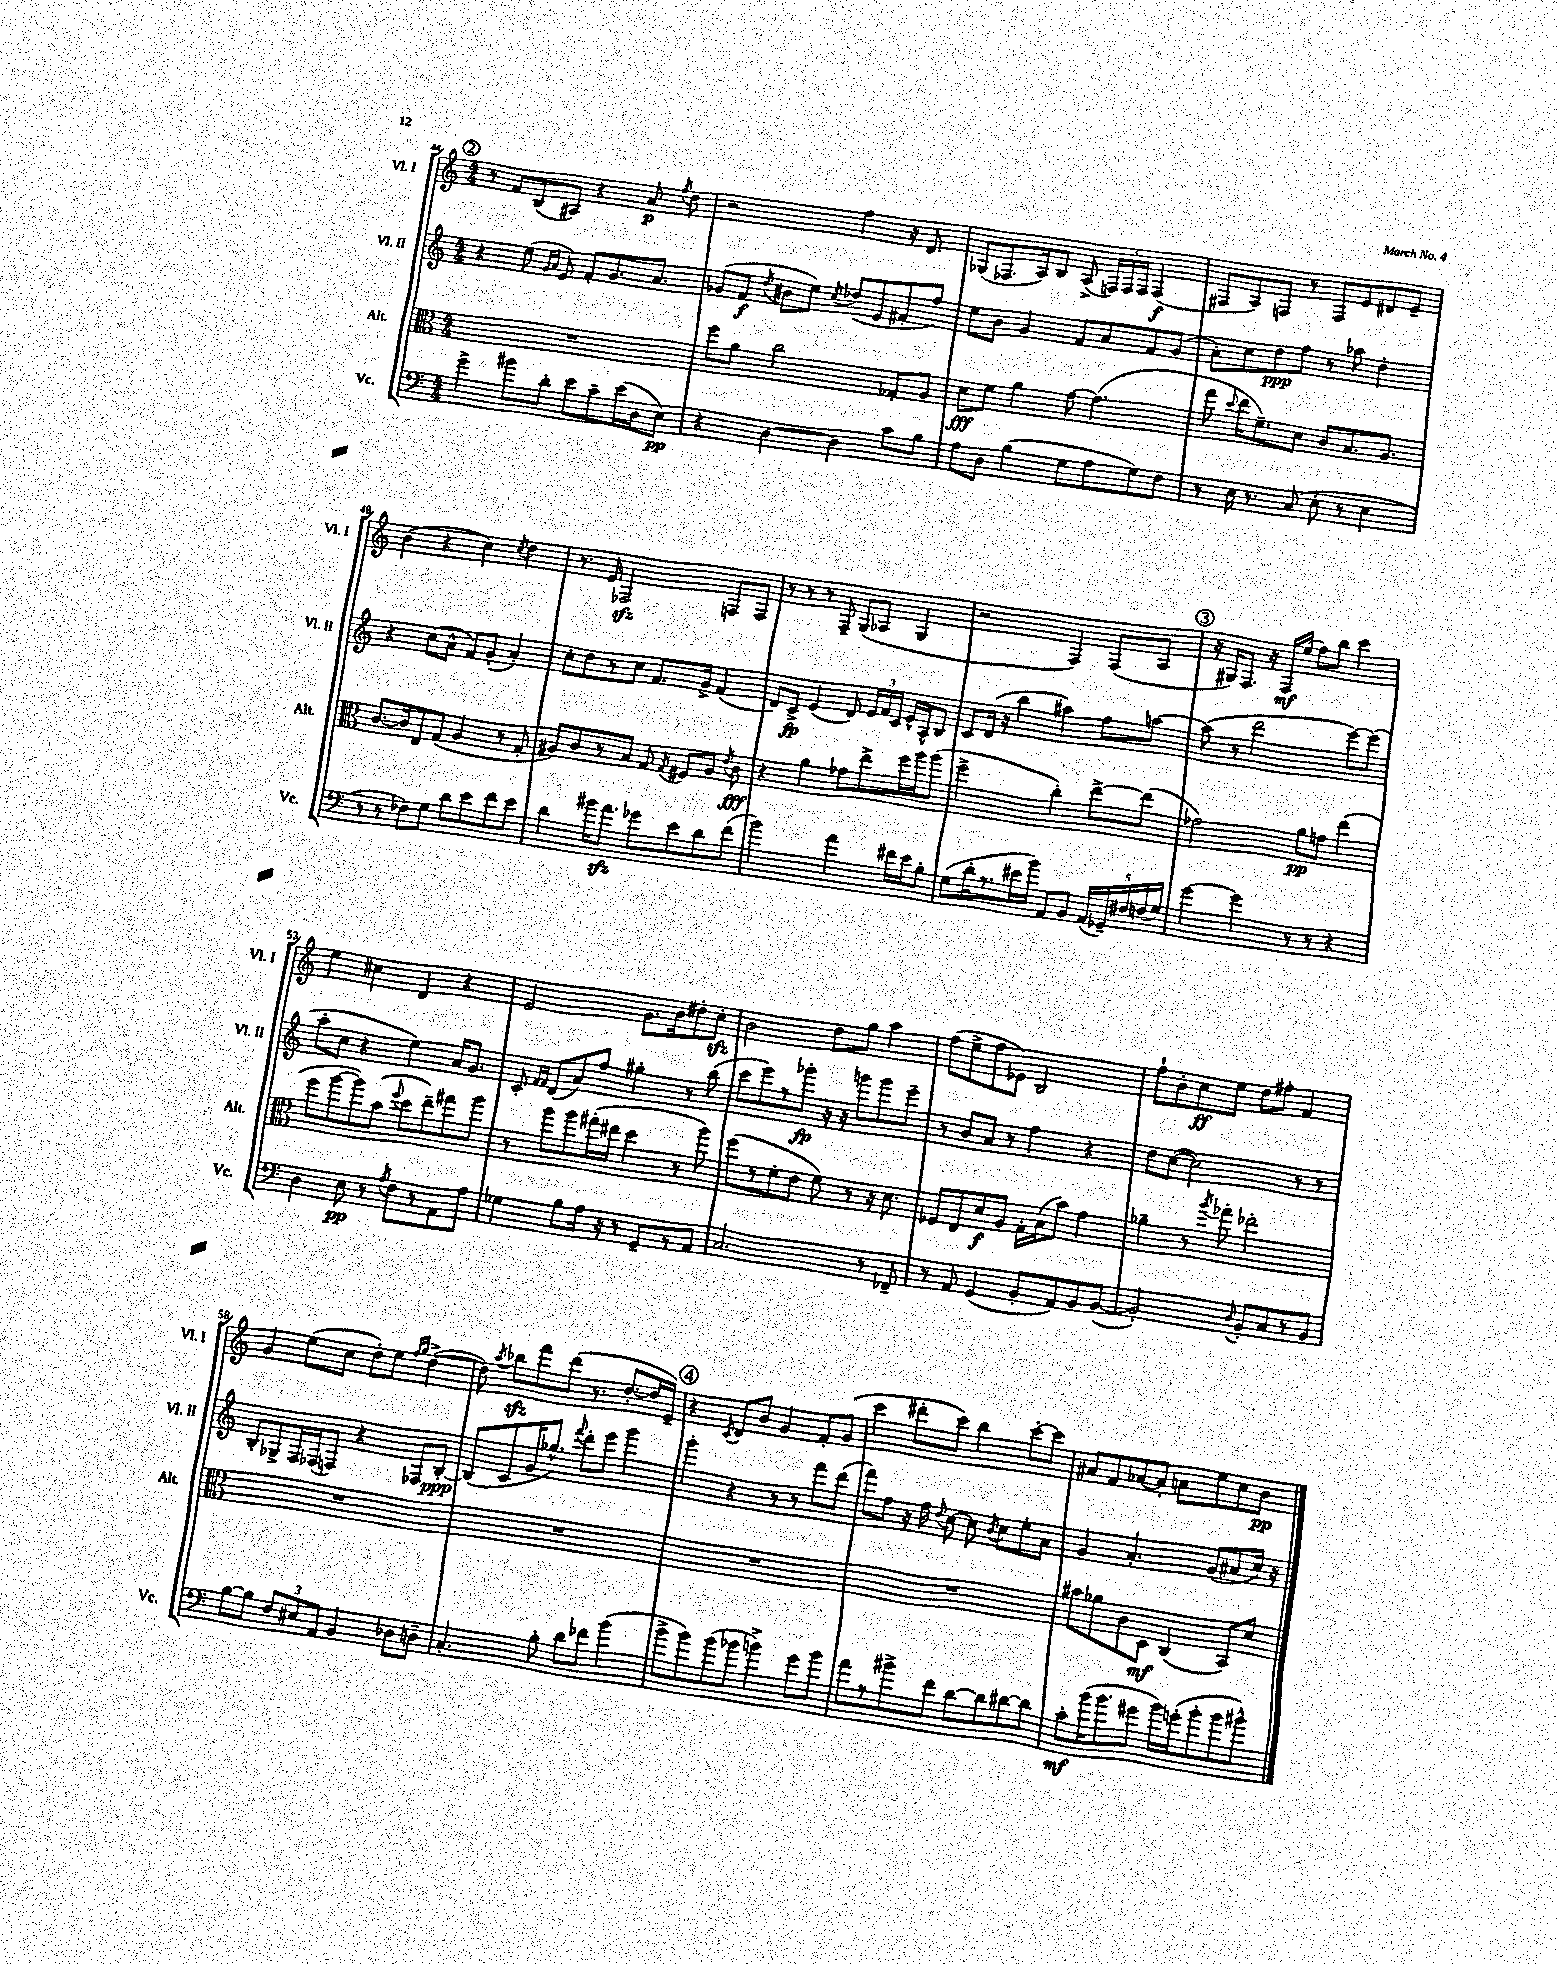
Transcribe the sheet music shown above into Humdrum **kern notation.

**kern	**kern	**kern	**kern
*staff4	*staff3	*staff2	*staff1
*clefF4	*clefC3	*clefG2	*clefG2
*k[]	*k[]	*k[]	*k[]
*M4/4	*M4/4	*M4/4	*M4/4
4g^	1r	4r	8r
.	.	.	8f
8b#	.	(8ee	(8B
.	.	16qqg	.
.	.	16qqa	.
8d'	.	8e)	8A#)
8e	.	8f'	4r
8c~	.	8.g	.
(16e	.	.	8a
16D	.	8.a	.
.	.	.	8qff
8E)	.	.	8dd
=	=	=	=
4r	8ff	(8g-	2r
.	8a	8f	.
.	.	8qdd	.
[4D	2cc	8b#	.
.	.	8ee)	.
.	.	8qcc	.
4D]	.	(8dd-	4ff
.	.	8e	.
8c	8G-'	8f#'	16r
.	.	.	8.d
8B	8A	8ff)	.
=	=	=	=
8A	8d	8ee	(8G-
8D	8f	8b	8.F-
(4B	4a	4g	.
.	.	.	16A)
.	.	.	8B
8G	[8g	8f	(8A^
8A	(4.g]	8a	24F)
.	.	.	24F
.	.	.	24F
8G)	.	8f	(4F
8F	.	(8g	.
=	=	=	=
8r	8gg	8a')	8F#
.	8qqdd	.	.
16E	16ee	8cc	8A)
8.r	8.f~)	.	.
.	.	8dd	8F
(8C	8d	8ff	8r
8E'	8c	8r	8F
8r	8.B	8aa-	8e
4E	.	4dd'	8d#
.	8.A	.	.
.	.	.	8e~
=	=	=	=
8r	[8.c	4r	(4b
8r	.	.	.
.	16c]	.	.
8F-)	8E	(8cc	4r
8G	(8G	8a^^	.
8d	4A	8f)	4cc)
8e	.	(8g'	.
.	.	.	8qcc
8f	8r	4a')	4dd
8e	8G'	.	.
=	=	=	=
4d	8A#)	8cc'	8.r
.	8c	8dd	.
.	.	.	16e
16b#	8r	8r	2F-
8.a	.	.	.
.	8B	8cc	.
8g-	8G	8.f	.
.	8qG	.	.
8e	8F#	.	.
.	.	16g^	.
8d	8A#	(4f	8F
.	8qe	.	.
(8f	8c	.	8F
=	=	=	=
2b)	4r	8d)	8r
.	.	8c^	8r
.	4a	(4e	8r
.	.	.	8F~
4a	8g-	8d)	(8G
.	8ee^	24e	8A-
.	.	24f	.
.	.	24c	.
16f#	16ff	16e^^	4G
16e	16aa	16A^^	.
8B'	(8aa	8B	.
=	=	=	=
(8G	2ff^	8c	2r
16d'	.	(16d	.
8.r	.	16r	.
.	.	4bb	.
16e#	.	.	.
16b)	.	.	.
8AA	4cc')	4aa#)	4F)
8BB	.	.	.
(20AA	[8ee^	8ff	(8F
20GG-~)	.	.	.
20F#	.	.	.
.	(8ee]	[8aa	8A
(20F	.	.	.
20G)	.	.	.
=	=	=	=
[4g	2g-)	(8aa]	16r
.	.	.	16G#)
.	.	8r	8.F
4g]	.	2ddd	.
.	.	.	16r
.	.	.	16F
.	.	.	(16ee
8r	8a	.	8ff)
8r	8g	.	8bb
4r	(4ee	[8eee)	4ccc
.	.	(8eee]	.
=	=	=	=
4D	8ff	8aa'	4ee
.	[8aa	8cc	.
8E	8aa])	4r	4cc#
8r	(8b	.	.
8qA	8qqff	.	.
8F	8dd	4ee)	4d
8r	8ee~)	.	.
8AA	8gg#	16a	4r
.	.	8.g	.
8A	8aa	.	.
=	=	=	=
4G-	8r	8c'	2e
.	.	16qqf	.
.	.	16qqf	.
.	8aa	(8d	.
8B	8aa	8a)	.
16A	(16gg#'	8ff	.
16r	16ee#	.	.
8r	4dd	4gg#'	8.g
8GG~	.	.	.
.	.	.	16b
8r	8r	8r	8dd#'
8AA	8aa)	(8bb	8cc'
=	=	=	=
2.C	(8ff	8ccc	2b
.	8r	8eee)	.
.	8f'	8r	.
.	8e	8ggg-'	.
.	8f)	16r	8dd
.	.	16r	.
.	8r	8ggg	8gg
8r	16r	8ggg	4aa
.	8.d	.	.
8FF-~	.	8eee~	.
=	=	=	=
8r	8F-	8r	(8ff
8AA	8E	8b	8ee^
(4GG	8d	8a	8ff
.	8A	8r	8e-)
8BB'	16G'	4ff	2B
.	(16B	.	.
8AA)	8b)	.	.
8BB	4g	4r	.
([8BB	.	.	.
=	=	=	=
2BB'])	4a-~	8dd	8ff`
.	.	([8cc	8b'
.	8r	2cc])	8cc
.	8qaa	.	.
.	8gg-'	.	8ee
8qqD	.	.	.
8BB'	2ee-'	.	8dd
8C	.	.	8ff#'
8r	.	8r	4f
8BB	.	8r	.
=	=	=	=
[8B	1r	8B'	4g
8B]	.	8G-^	.
12F	.	16F	(8ee
.	.	(16F-	.
12E#	.	.	.
.	.	8F)	8cc
12AA	.	.	.
4BB	.	4r	8dd')
.	.	.	8ee
.	.	.	16qqff
.	.	.	16qqgg
8D-	.	8F-	([4dd^
8D~	.	[8B'	.
=	=	=	=
4.C'	1r	(8B]	8dd])
.	.	.	8qaa
.	.	8c	8bb-
.	.	16g	8fff
.	.	8.gg-^^)	.
8B'	.	.	(8ddd
.	.	8qqfff	.
8d	.	8ddd'	8.r
8f-	.	8eee	.
.	.	.	[8.dd'
(4b	.	4ggg	.
.	.	.	16dd]
.	.	.	16e~)
=	=	=	=
8b^	1r	4ggg'	4r
8b)	.	.	.
.	.	.	8qc
(8b	.	4r	8d
8b-	.	.	8b
4b^)	.	8r	4g
.	.	8r	.
8g	.	8fff	8f'
8b	.	(8ddd	(8g
=	=	=	=
8a	1r	8fff)	4ccc
8r	.	8ff	.
8b#^	.	16r	8ddd#'
.	.	16ff	.
.	.	8qqdd	.
8f	.	[8cc	8ccc)
[8d	.	8cc]	4bb
.	.	8qb	.
8d]	.	8cc	.
[8d#	.	8ee'	[8ccc'
8d#]	.	8a	8ccc]
=	=	=	=
8c'	8b#	4g	8a#
(16b	8a-	.	8f
8.b	.	.	.
.	8c	4.a'	[8a-
8g#	8D	.	8a-']
16b)	(4C	.	8a
(16g'	.	.	.
8b'	.	(8g	8ee
8b	8BB)	8a#	8cc
8b#^^)	8d	16cc)	8b
.	.	16r	.
==	==	==	==
*-	*-	*-	*-
